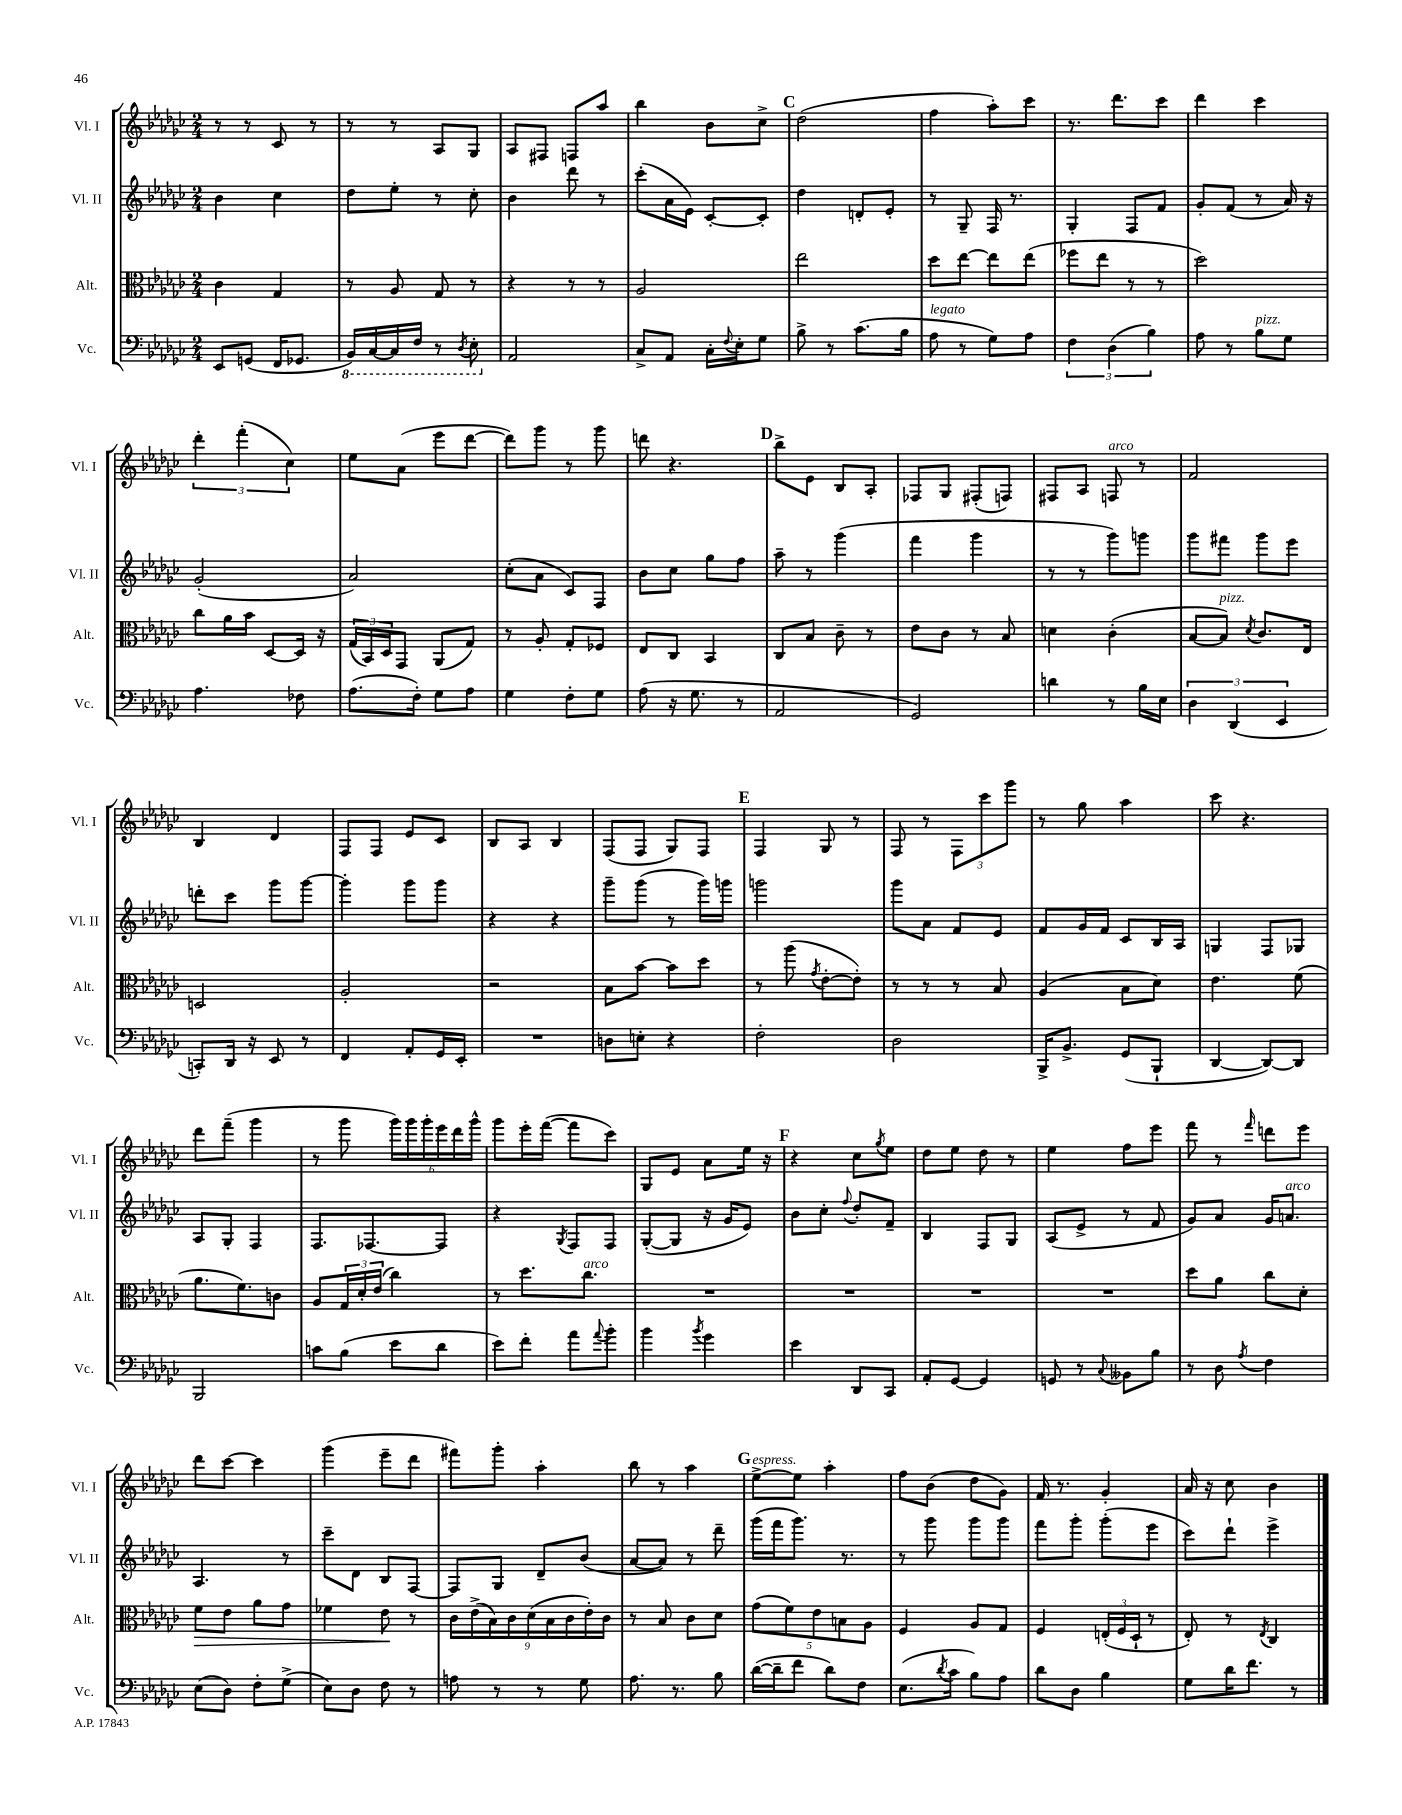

**kern	**kern	**kern	**kern
*staff4	*staff3	*staff2	*staff1
*clefF4	*clefC3	*clefG2	*clefG2
*k[b-e-a-d-g-c-]	*k[b-e-a-d-g-c-]	*k[b-e-a-d-g-c-]	*k[b-e-a-d-g-c-]
*M2/4	*M2/4	*M2/4	*M2/4
8EE-/L	4c-\	4b-\	8r
(8GG/J	.	.	8r
16FF/LK	4G-/	4cc-\	8c-/
8.GG-/J	.	.	.
.	.	.	8r
=	=	=	=
16BBB-/LL)	8r	8dd-\L	8r
[16CC-/	.	.	.
16CC-/]	8A-/	8ee-'\J	8r
16FF/JJ	.	.	.
8r	8G-/	8r	8A-/L
8qDD-/	.	.	.
8EE-'\	8r	8cc-'\	8G-/J
=	=	=	=
2AA-/	4r	4b-\	8A-/L
.	.	.	8F#/J
.	8r	8ddd-\	8F/L
.	8r	8r	8aa-/J
=	=	=	=
8C-^/L	2A-/	(8ccc-'\L	4bb-\
8AA-/J	.	16a-\L	.
.	.	16e-\JJ)	.
16C-'\LL	.	[8c-'/L	8b-\L
8qqF/	.	.	.
16E-'\J	.	.	.
8G-\J	.	8c-'/]J	8cc-^\J
=	=	=	=
8B-^\	2ee-\	4dd-\	(2dd-\
8r	.	.	.
(8.c-\L	.	8d'/L	.
.	.	8e-'/J	.
16B-\Jk	.	.	.
=	=	=	=
8A-\	8dd-\L	8r	4ff\
8r	[8ee-\J	8G-~/	.
8G-\L)	8ee-\]L	16F/	8aa-'\L)
.	.	8.r	.
8A-\J	(8ee-\J	.	8ccc-\J
=	=	=	=
6F\	8ff-\L	4G-'/	8.r
.	8ee-\J	.	.
(6D-\	.	.	.
.	.	.	8.ddd-\L
.	8r	8F/L	.
6B-\)	.	.	.
.	8r	8f/J	8ccc-\J
=	=	=	=
8A-\	2dd-\)	8g-'/L	4ddd-\
8r	.	(8f/J	.
8B-\L	.	8r	4ccc-\
8G-\J	.	16a-/)	.
.	.	16r	.
=	=	=	=
4.A-\	8cc-\L	(2g-'/	6ddd-'\
.	16a-\L	.	.
.	.	.	(6fff'\
.	16b-\JJ	.	.
.	[8D-/L	.	.
.	.	.	6cc-\)
8F-\	16D-/]Jk	.	.
.	16r	.	.
=	=	=	=
(8.A-\L	(24G-/LL	2a-/)	8ee-\L
.	24BB-/)	.	.
.	24D-/J	.	.
.	8GG-/J	.	(8a-\J
16F'\Jk)	.	.	.
8G-\L	(8AA-/L	.	8eee-\L
8A-\J	8G-/J)	.	[8ddd-\J
=	=	=	=
4G-\	8r	(8cc-'\L	8ddd-\]L)
.	8A-'/	8a-\J	8ggg-\J
8F'\L	8G-'/L	8c-/L)	8r
8G-\J	8F-/J	8F/J	8ggg-\
=	=	=	=
(8A-\	8E-/L	8b-\L	8ddd\
16r	8C-/J	8cc-\J	4.r
8.G-\	.	.	.
.	4BB-/	8gg-\L	.
8r	.	8ff\J	.
=	=	=	=
2AA-/	8C-/L	8aa-~\	8bb-^\L
.	8B-/J	8r	8e-\J
.	8c-~\	(4ggg-\	8B-/L
.	8r	.	8A-'/J
=	=	=	=
2GG-/)	8e-\L	4fff\	8F-/L
.	8c-\J	.	8G-/J
.	8r	4ggg-\	(8F#'/L
.	8B-/	.	8F/J)
=	=	=	=
4d\	4d\	8r	8F#/L
.	.	8r	8A-/J
8r	(4c-'\	8ggg-\L)	8F/
16B-\LL	.	8ggg\J	8r
16E-\JJ	.	.	.
=	=	=	=
6D-\	[8B-/L	8ggg-\L	2f/
.	8B-/]J)	8fff#\J	.
(6DD-/	.	.	.
.	8qd-/	.	.
.	8.c-/L	8ggg-\L	.
6EE-/	.	.	.
.	.	8eee-\J	.
.	16E-/Jk	.	.
=	=	=	=
8CC'/L)	2D/	8ddd'\L	4B-/
16DD-/Jk	.	8ccc-\J	.
16r	.	.	.
8EE-/	.	8ggg-\L	4d-/
8r	.	[8ggg-\J	.
=	=	=	=
4FF/	2A-'/	4ggg-'\]	8F/L
.	.	.	8F/J
8AA-'/L	.	8ggg-\L	8e-/L
16GG-/L	.	8ggg-\J	8c-/J
16EE-'/JJ	.	.	.
=	=	=	=
2r	2r	4r	8B-/L
.	.	.	8A-/J
.	.	4r	4B-/
=	=	=	=
8D\L	8B-\L	8ggg-~\L	(8F/L
8E'\J	[8b-\J	(8ggg-\J	8F/J
4r	8b-\]L	8r	8G-/L)
.	8dd-\J	16ggg-\LL)	8F/J
.	.	16ggg\JJ	.
=	=	=	=
2F'\	8r	2ggg\	4F/
.	(8aa-\	.	.
.	8qg-/	.	.
.	[8e-'\L	.	8G-/
.	8e-'\]J)	.	8r
=	=	=	=
2D-\	8r	8ggg-\L	8F/
.	8r	8a-\J	8r
.	8r	8f/L	12F\L
.	.	.	12ccc-\
.	8B-/	8e-/J	.
.	.	.	12ggg-\J
=	=	=	=
16BBB-^/LK	(4A-/	8f/L	8r
8.BB-^/J	.	.	.
.	.	16g-/L	8gg-\
.	.	16f/JJ	.
(8GG-/L	8B-\L	8c-/L	4aa-\
8BBB-`/J	8d-\J)	16B-/L	.
.	.	16A-/JJ	.
=	=	=	=
[4DD-/	4.e-\	4G/	8ccc-\
.	.	.	4.r
8DD-/_L)	.	8F/L	.
8DD-/]J	(8f\	8G-/J	.
=	=	=	=
2BBB-/	8.a-\L	8A-/L	8ddd-\L
.	.	8G-'/J	(8fff~\J
.	8.f\)	.	.
.	.	4F/	4ggg-\
.	8c\J	.	.
=	=	=	=
8c\L	8A-/L	8.F/L	8r
(8B-\J	24G-/L	.	8ggg-\
.	24d-'/	.	.
.	.	[8.F-/	.
.	(24e-/JJ	.	.
8e-\L	4cc-\)	.	24ggg-\LL)
.	.	.	24ggg-\
.	.	.	24ggg-'\
8d-\J	.	8F-/]J	24eee-\
.	.	.	24ddd-\
.	.	.	24ggg-^^\JJ
=	=	=	=
8e-\L)	8r	4r	8ggg-\L
8f'\J	8.dd-\L	.	16eee-'\L
.	.	.	([16fff\JJ
.	.	8qG-/	.
8a-\L	.	8F/L	8fff\]L
.	8.cc-\J	.	.
8qqa-/	.	.	.
8b-'\J	.	8F/J	8ccc-\J)
=	=	=	=
4b-\	2r	([8G-'/L	8G-/L
.	.	8G-/]J	8e-/J
8qb-/	.	.	.
4g-\	.	16r	8a-\L
.	.	16g-/LK	.
.	.	8e-/J)	16ee-\Jk
.	.	.	16r
=	=	=	=
4e-\	2r	8b-\L	4r
.	.	8cc-'\J	.
.	.	8qqff/	.
8DD-/L	.	8dd-'/L	8cc-\L
.	.	.	8qgg-/
8CC-/J	.	8f~/J	8ee-\J
=	=	=	=
8AA-'/L	2r	4B-/	8dd-\L
[8GG-/J	.	.	8ee-\J
4GG-/]	.	8F/L	8dd-\
.	.	8G-/J	8r
=	=	=	=
8GG/	2r	(8A-/L	4ee-\
8r	.	8e-^/J	.
8qqC-/	.	.	.
8BB--\L	.	8r	8ff\L
8B-\J	.	8f/	8eee-\J
=	=	=	=
8r	8dd-\L	8g-/L)	8fff\
8D-\	8a-\J	8a-/J	8r
8qA-/	.	.	16qqfff/
4F\	8cc-\L	16g-/LK	8ddd\L
.	.	8.a/J	.
.	8d-'\J	.	8eee-\J
=	=	=	=
(8E-\L	8f\L	4.A-/	8ddd-\L
8D-\J)	8e-\J	.	[8ccc-\J
8F'\L	8a-\L	.	4ccc-\]
(8G-^\J	8g-\J	8r	.
=	=	=	=
8E-\L)	4f-\	8ccc-~\L	(4ggg-\
8D-\J	.	8d-\J	.
8F\	8e-\	8B-/L	8eee-~\L
8r	8r	[8F/J	8ddd-\J
=	=	=	=
8A\	18c-\LL	8F/]L	8fff#\L)
.	(18e-^\	.	.
.	18B-\)	.	.
8r	.	8G-/J	8ggg-'\J
.	18c-\	.	.
.	(18d-\	.	.
8r	.	8d-~/L	4aa-'\
.	18B-\	.	.
.	18c-\	.	.
8G-\	.	(8b-/J	.
.	18e-'\)	.	.
.	18c-\JJ	.	.
=	=	=	=
8.A-\	8r	[8a-/L	8bb-\
.	8B-/	8a-/]J)	8r
8.r	.	.	.
.	8c-\L	8r	4aa-\
8B-\	8d-\J	8ddd-~\	.
=	=	=	=
([16d-\LL	(10g-\L	(16ggg-\LL	[8ee-^\L
16d-~\]J	.	16fff\J	.
.	10f\)	.	.
8f\J	.	8.ggg-\J)	8ee-\]J
.	10e-\	.	.
8d-\L)	.	.	4aa-'\
.	10B\	.	.
.	.	8.r	.
8F\J	.	.	.
.	10A-\J	.	.
=	=	=	=
(8.E-\L	4F/	8r	8ff\L
.	.	8ggg-\	(8b-\J
8qd-/	.	.	.
16c-\Jk	.	.	.
8B-\L)	8A-/L	8ggg-\L	8dd-\L
8A-\J	8G-/J	8ggg-\J	8g-\J)
=	=	=	=
8d-\L	4F/	8fff\L	16f/
.	.	.	8.r
8D-\J	.	8ggg-'\J	.
4B-\	(24E'/LL	(8ggg-'\L	4g-'/
.	24F/	.	.
.	24D-`/JJ	.	.
.	8r	8eee-\J	.
=	=	=	=
8G-\L	8E-'/)	8ccc-\L)	16a-/
.	.	.	16r
16d-\K	8r	8ddd-`\J	8cc-\
8.f\J	.	.	.
.	8qE-/	.	.
.	4C-/	4eee-^\	4b-\
8r	.	.	.
==	==	==	==
*-	*-	*-	*-
